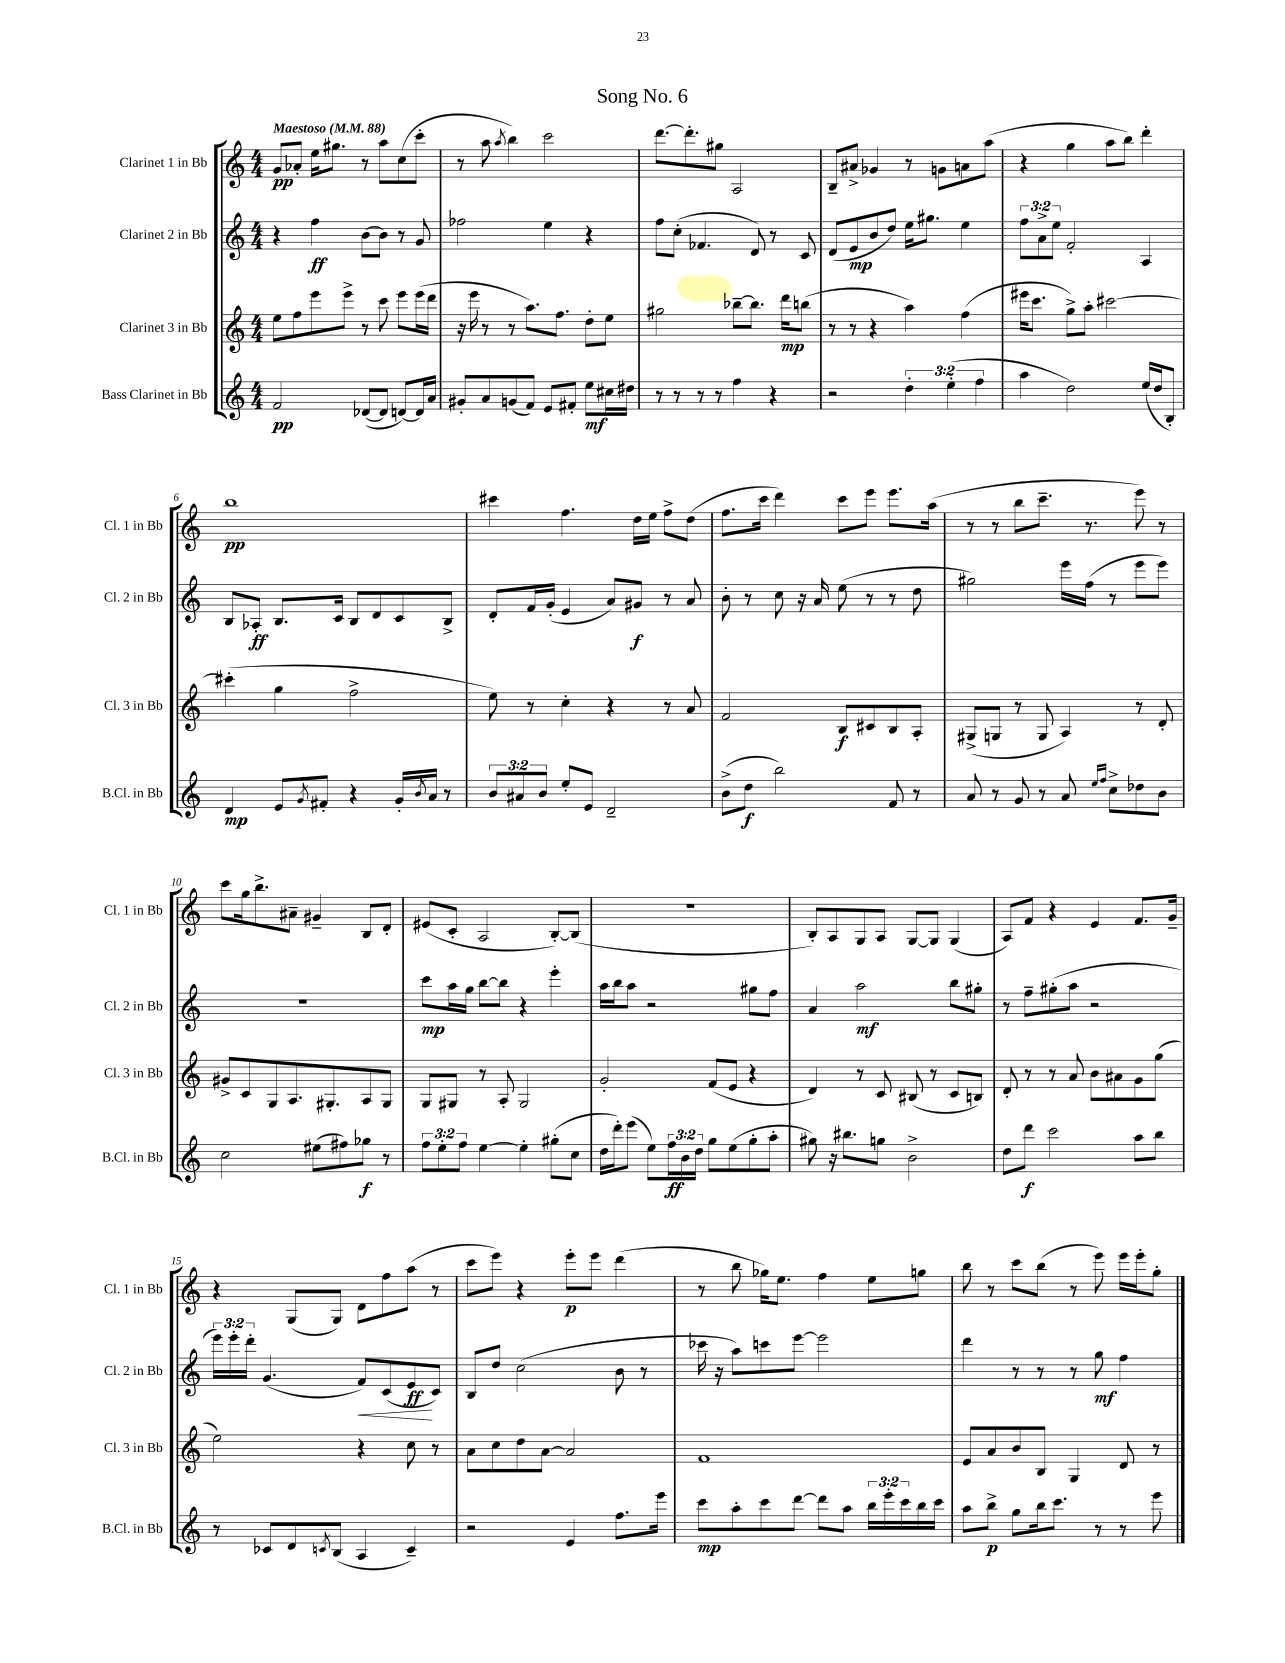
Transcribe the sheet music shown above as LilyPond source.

\header { title = "Song No. 6" }
<<
\new StaffGroup <<
\new Staff = "s0" \with { instrumentName = "Clarinet 1 in Bb" shortInstrumentName = "Cl. 1 in Bb" } {
    \clef treble \key c \major \numericTimeSignature \time 4/4 \tempo "Maestoso" 4 = 88
    g'8\pp aes'8-. e''16 gis''8. r8 a''8 c''8( c'''8-. |
    r8 a''8 \acciaccatura { a''8 } b''4) c'''2 |
    d'''8.~ d'''8.-. gis''8 a2 |
    b8-- ais'8-> ges'4 r8 g'8 a'8 a''8( |
    r4 g''4 a''8 b''8) d'''4-. |
    b''1\pp |
    cis'''4 f''4. d''16 e''16 f''8-> d''8( |
    f''8. c'''16 d'''4) c'''8 e'''8 e'''8. a''16( |
    r8 r8 b''8 c'''8.-- r8. e'''8) r8 |
    c'''8 g''16 b''8.-> ais'8-- gis'4-- b8 d'8-. |
    eis'8( c'8-. a2 b8~-.) b8( |
    R1 |
    b8-.) a8 g8 a8 g8~ g8 g4( |
    a8) f'8 r4 e'4 f'8. g'16-- |
    r4 g8( g8) d'8 f''8 a''8( r8 |
    c'''8 e'''8) r4 e'''8-.\p e'''8 d'''4( |
    r8 b''8 ges''16) e''8. f''4 e''8 g''8 |
    b''8 r8 c'''8 b''8( r8 e'''8) e'''16 e'''16-. g''8-. \bar "|." |
}
\new Staff = "s1" \with { instrumentName = "Clarinet 2 in Bb" shortInstrumentName = "Cl. 2 in Bb" } {
    \clef treble \key c \major \numericTimeSignature \time 4/4 \override Staff.TupletNumber.text = #tuplet-number::calc-fraction-text
    r4 f''4\ff b'8~ b'8 r8 g'8 |
    fes''2 e''4 r4 |
    f''8 c''8-.( fes'4. d'8) r8 c'8 |
    d'8( e'8\mp b'8 d''8) e''16 gis''8. e''4 |
    \tuplet 3/2 { f''8 a'8-> e''8 } f'2-. a4 |
    b8 aes8-.\ff b8. c'16 b8 d'8 c'8 b8-> |
    d'8-. f'16 g'16-.( e'4 a'8) gis'8\f r8 a'8 |
    b'8-. r8 c''8 r16 a'16 e''8( r8 r8 d''8 |
    gis''2) e'''16 f''16( r8 e'''8 e'''8) |
    R1 |
    c'''8\mp a''16 g''16 b''8~ b''8 r4 e'''4-. |
    a''16 b''16 a''8 r2 gis''8 f''8 |
    a'4 a''2\mf b''8 gis''8-. |
    r8 f''8-- gis''8-.( a''8 r2 |
    \tuplet 3/2 { e'''16) e'''16-. d'''16-. } g'4.( f'8\<) c'8( e'8\ff\! c'8) |
    b8 d''8 c''2( b'8 r8 |
    ces'''16 r16 a''8) c'''8 e'''8~ e'''2 |
    d'''4 r8 r8 r8 g''8\mf f''4 \bar "|." |
}
\new Staff = "s2" \with { instrumentName = "Clarinet 3 in Bb" shortInstrumentName = "Cl. 3 in Bb" } {
    \clef treble \key c \major \numericTimeSignature \time 4/4
    e''8 f''8 e'''8 e'''8-> r8 c'''8 e'''8 e'''16( d'''16 |
    r16 e'''16 r8 r8 a''8.) f''8. d''8-. e''8 |
    gis''2 bes''8~-- bes''8. d'''16\mp b''8( |
    r8 r8 r4 a''4) f''4( |
    eis'''16 c'''8. g''8->) a''8-. cis'''2~ |
    cis'''4-.( g''4 f''2-> |
    e''8) r8 c''4-. r4 r8 a'8 |
    f'2 b8\f cis'8 b8 a8-. |
    gis8->( g8 r8 g8 a4) r8 d'8-. |
    gis'8-> c'8 g8 a8. gis8.-. a8 gis8 |
    g8 gis8 r8 a8-. gis2 |
    g'2-. f'8( e'8 r4 |
    d'4) r8 c'8 bis8( r8 c'8 b8) |
    d'8-. r8 r8 a'8 b'8 ais'8 g'8 g''8( |
    e''2) r4 c''8 r8 |
    a'8 c''8 d''8 a'8~ a'2 |
    f'1 |
    e'8 a'8 b'8 b8 g4 d'8 r8 \bar "|." |
}
\new Staff = "s3" \with { instrumentName = "Bass Clarinet in Bb" shortInstrumentName = "B.Cl. in Bb" } {
    \clef treble \key c \major \numericTimeSignature \time 4/4 \override Staff.TupletNumber.text = #tuplet-number::calc-fraction-text
    f'2\pp des'8~( des'8 d'8~) d'16 a'16 |
    gis'8-. a'8 g'8( f'8) e'8 fis'8-. e''8\mf cis''16 dis''16 |
    r8 r8 r8 r8 f''4 r4 |
    r2 \tuplet 3/2 { d''4-. e''4-.( f''4 } |
    a''4 d''2) e''16( d''16 b8-.) |
    d'4\mp e'8 \acciaccatura { g'8 } fis'8-. r4 g'16-. \acciaccatura { b'8 } a'16 r8 |
    \tuplet 3/2 { b'8 ais'8 b'8 } e''8-. e'8 d'2-- |
    b'8->( d''8\f b''2) f'8 r8 |
    a'8 r8 g'8 r8 a'8 \grace { e''16 f''16 } c''8-> des''8 b'8 |
    c''2 eis''8( fis''8) ges''8\f r8 |
    \tuplet 3/2 { f''8 e''8-. f''8 } e''4~ e''4-. gis''8-.( c''8 |
    d''16 d'''16-.) e'''8( e''8) \tuplet 3/2 { f''16\ff b'16 d''16 } g''8 e''8( g''8-. a''8-. |
    gis''8) r16 bis''8. g''8 b'2-> |
    d''8 d'''8\f c'''2 a''8 b''8 |
    r8 ces'8 d'8 \acciaccatura { c'8 } b8( a4 c'4--) |
    r2 e'4 f''8. e'''16 |
    c'''8\mp a''8-. c'''8 d'''8~ d'''8 a''8 \tuplet 3/2 { b''16 e'''16-. c'''16 } b''16 c'''16 |
    a''8 b''8->\p g''8 b''16 c'''8. r8 r8 e'''8 \bar "|." |
}
>>
>>
